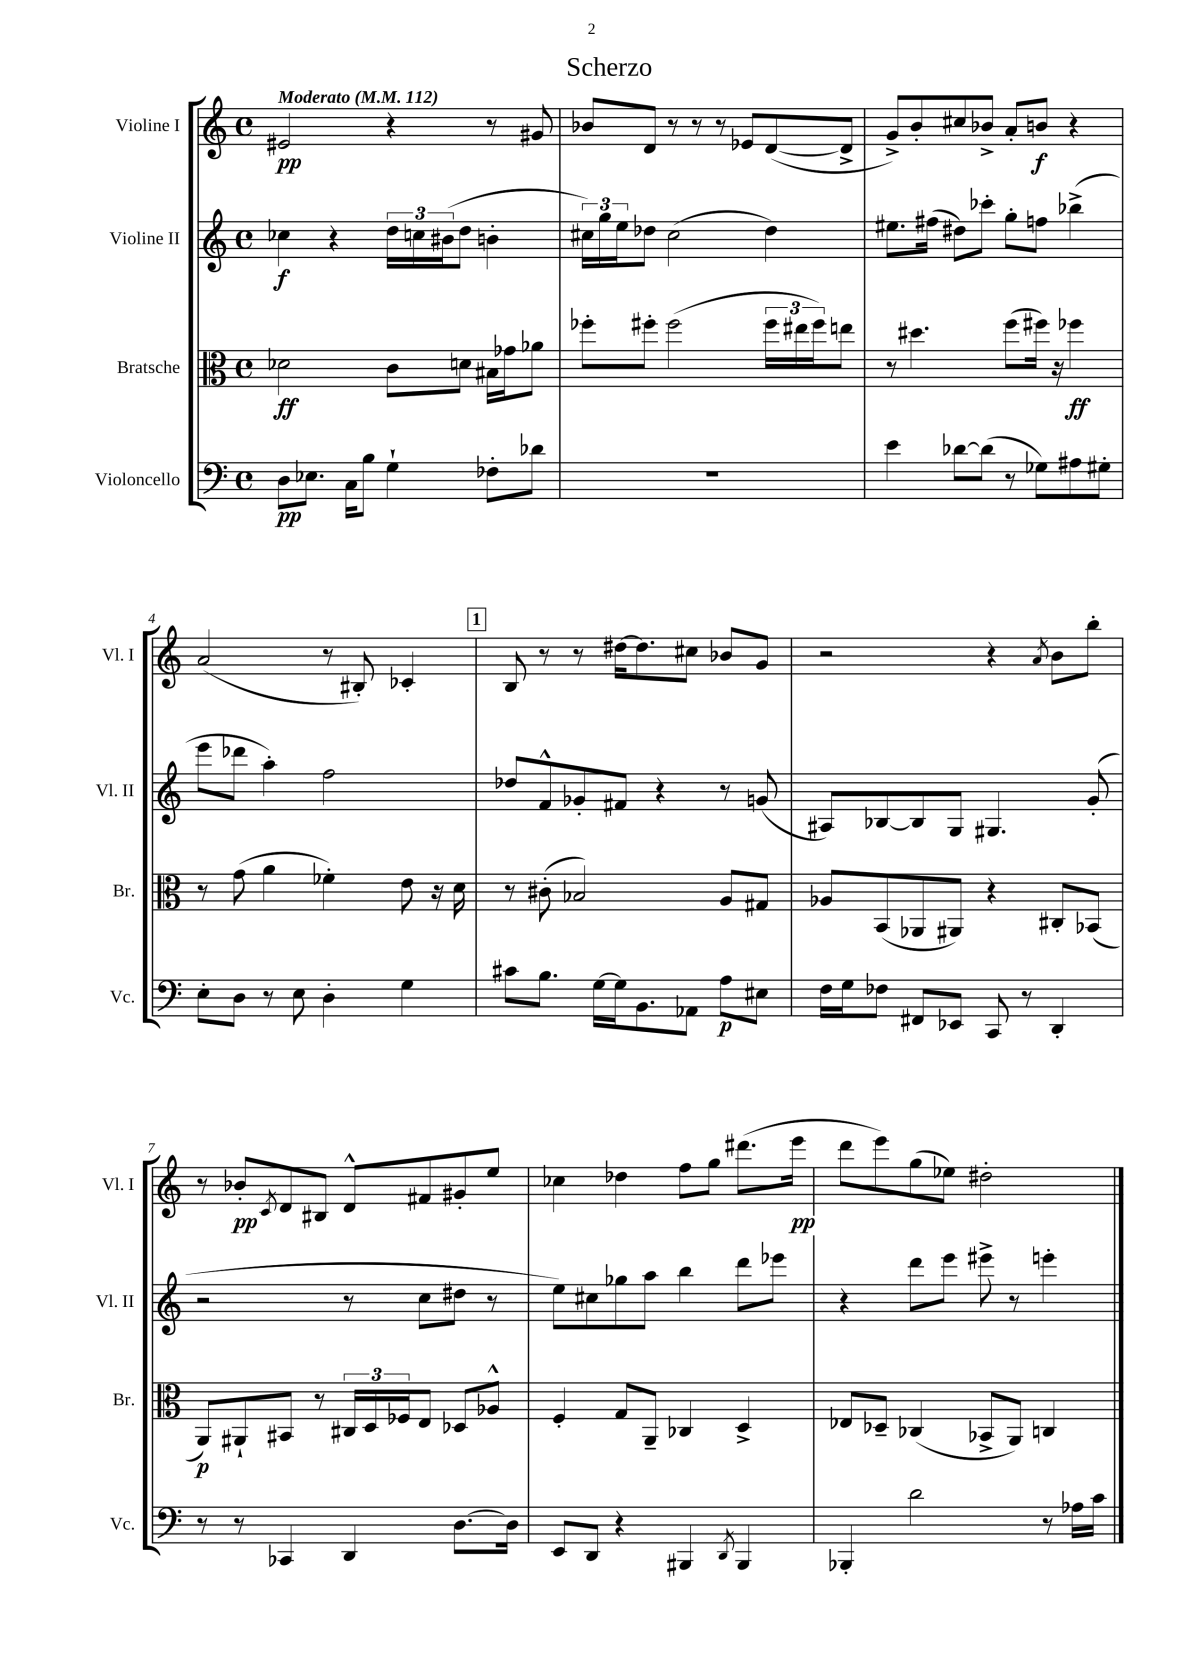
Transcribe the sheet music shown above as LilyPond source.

\header { title = "Scherzo" }
<<
\new StaffGroup <<
\new Staff = "s0" \with { instrumentName = "Violine I" shortInstrumentName = "Vl. I" } {
    \clef treble \key c \major \defaultTimeSignature \time 4/4 \tempo "Moderato" 4 = 112
    eis'2\pp r4 r8 gis'8 |
    bes'8 d'8 r8 r8 r8 ees'8 d'8~( d'8-> |
    g'8->) b'8-. cis''8 bes'8-> a'8-. b'8\f r4 |
    a'2( r8 bis8-.) ces'4-. |
    \mark \markup { \box "1" } b8 r8 r8 dis''16~ dis''8. cis''8 bes'8 g'8 |
    r2 r4 \acciaccatura { a'8 } b'8 b''8-. |
    r8 bes'8-.\pp \acciaccatura { c'8 } d'8 bis8 d'8-^ fis'8 gis'8-. e''8 |
    ces''4 des''4 f''8 g''8 dis'''8.( e'''16\pp |
    d'''8 e'''8) g''8( ees''8) dis''2-. \bar "|." |
}
\new Staff = "s1" \with { instrumentName = "Violine II" shortInstrumentName = "Vl. II" } {
    \clef treble \key c \major \defaultTimeSignature \time 4/4
    ces''4\f r4 \tuplet 3/2 { d''16 c''16 bis'16( } d''8 b'4-. |
    \tuplet 3/2 { cis''16) g''16 e''16 } des''8 cis''2( des''4) |
    eis''8. fis''16( dis''8) ces'''8-. g''8-. f''8 bes''4->( |
    e'''8 des'''8 a''4-.) f''2 |
    \mark \markup { \box "1" } des''8 f'8-^ ges'8-. fis'8 r4 r8 g'8( |
    ais8) bes8~ bes8 g8 gis4. g'8-.( |
    r2 r8 c''8 dis''8 r8 |
    e''8) cis''8 ges''8 a''8 b''4 d'''8 ees'''8 |
    r4 d'''8 e'''8 eis'''8-> r8 e'''4-. \bar "|." |
}
\new Staff = "s2" \with { instrumentName = "Bratsche" shortInstrumentName = "Br." } {
    \clef alto \key c \major \defaultTimeSignature \time 4/4
    des'2\ff c'8 d'8 bis16 ges'16 aes'8 |
    fes''8-. fis''8-. fis''2( \tuplet 3/2 { fis''16 eis''16 fis''16) } e''8 |
    r8 dis''4. f''8( fis''16) r16 fes''4\ff |
    r8 g'8( a'4 fes'4-.) e'8 r16 d'16 |
    \mark \markup { \box "1" } r8 cis'8-.( bes2) a8 gis8 |
    aes8 b,8( aes,8 ais,8) r4 cis8-. bes,8( |
    a,8\p) ais,8-! bis,8 r8 \tuplet 3/2 { cis16 d16 fes16 } e8 des8 aes8-^ |
    f4-. g8 a,8-- ces4 d4-> |
    ees8 des8-- ces4( bes,8-> a,8) c4 \bar "|." |
}
\new Staff = "s3" \with { instrumentName = "Violoncello" shortInstrumentName = "Vc." } {
    \clef bass \key c \major \defaultTimeSignature \time 4/4
    d8\pp ees8. c16 b8 g4-! fes8-. des'8 |
    R1 |
    e'4 des'8~ des'8( r8 ges8) ais8 gis8-. |
    e8-. d8 r8 e8 d4-. g4 |
    \mark \markup { \box "1" } cis'8 b8. g16~ g16 b,8. aes,8 a8\p eis8 |
    f16 g16 fes8 fis,8 ees,8 c,8 r8 d,4-. |
    r8 r8 ces,4 d,4 d8.~ d16 |
    e,8 d,8 r4 bis,,4 \acciaccatura { d,8 } bis,,4 |
    bes,,4-. d'2 r8 aes16 c'16 \bar "|." |
}
>>
>>
